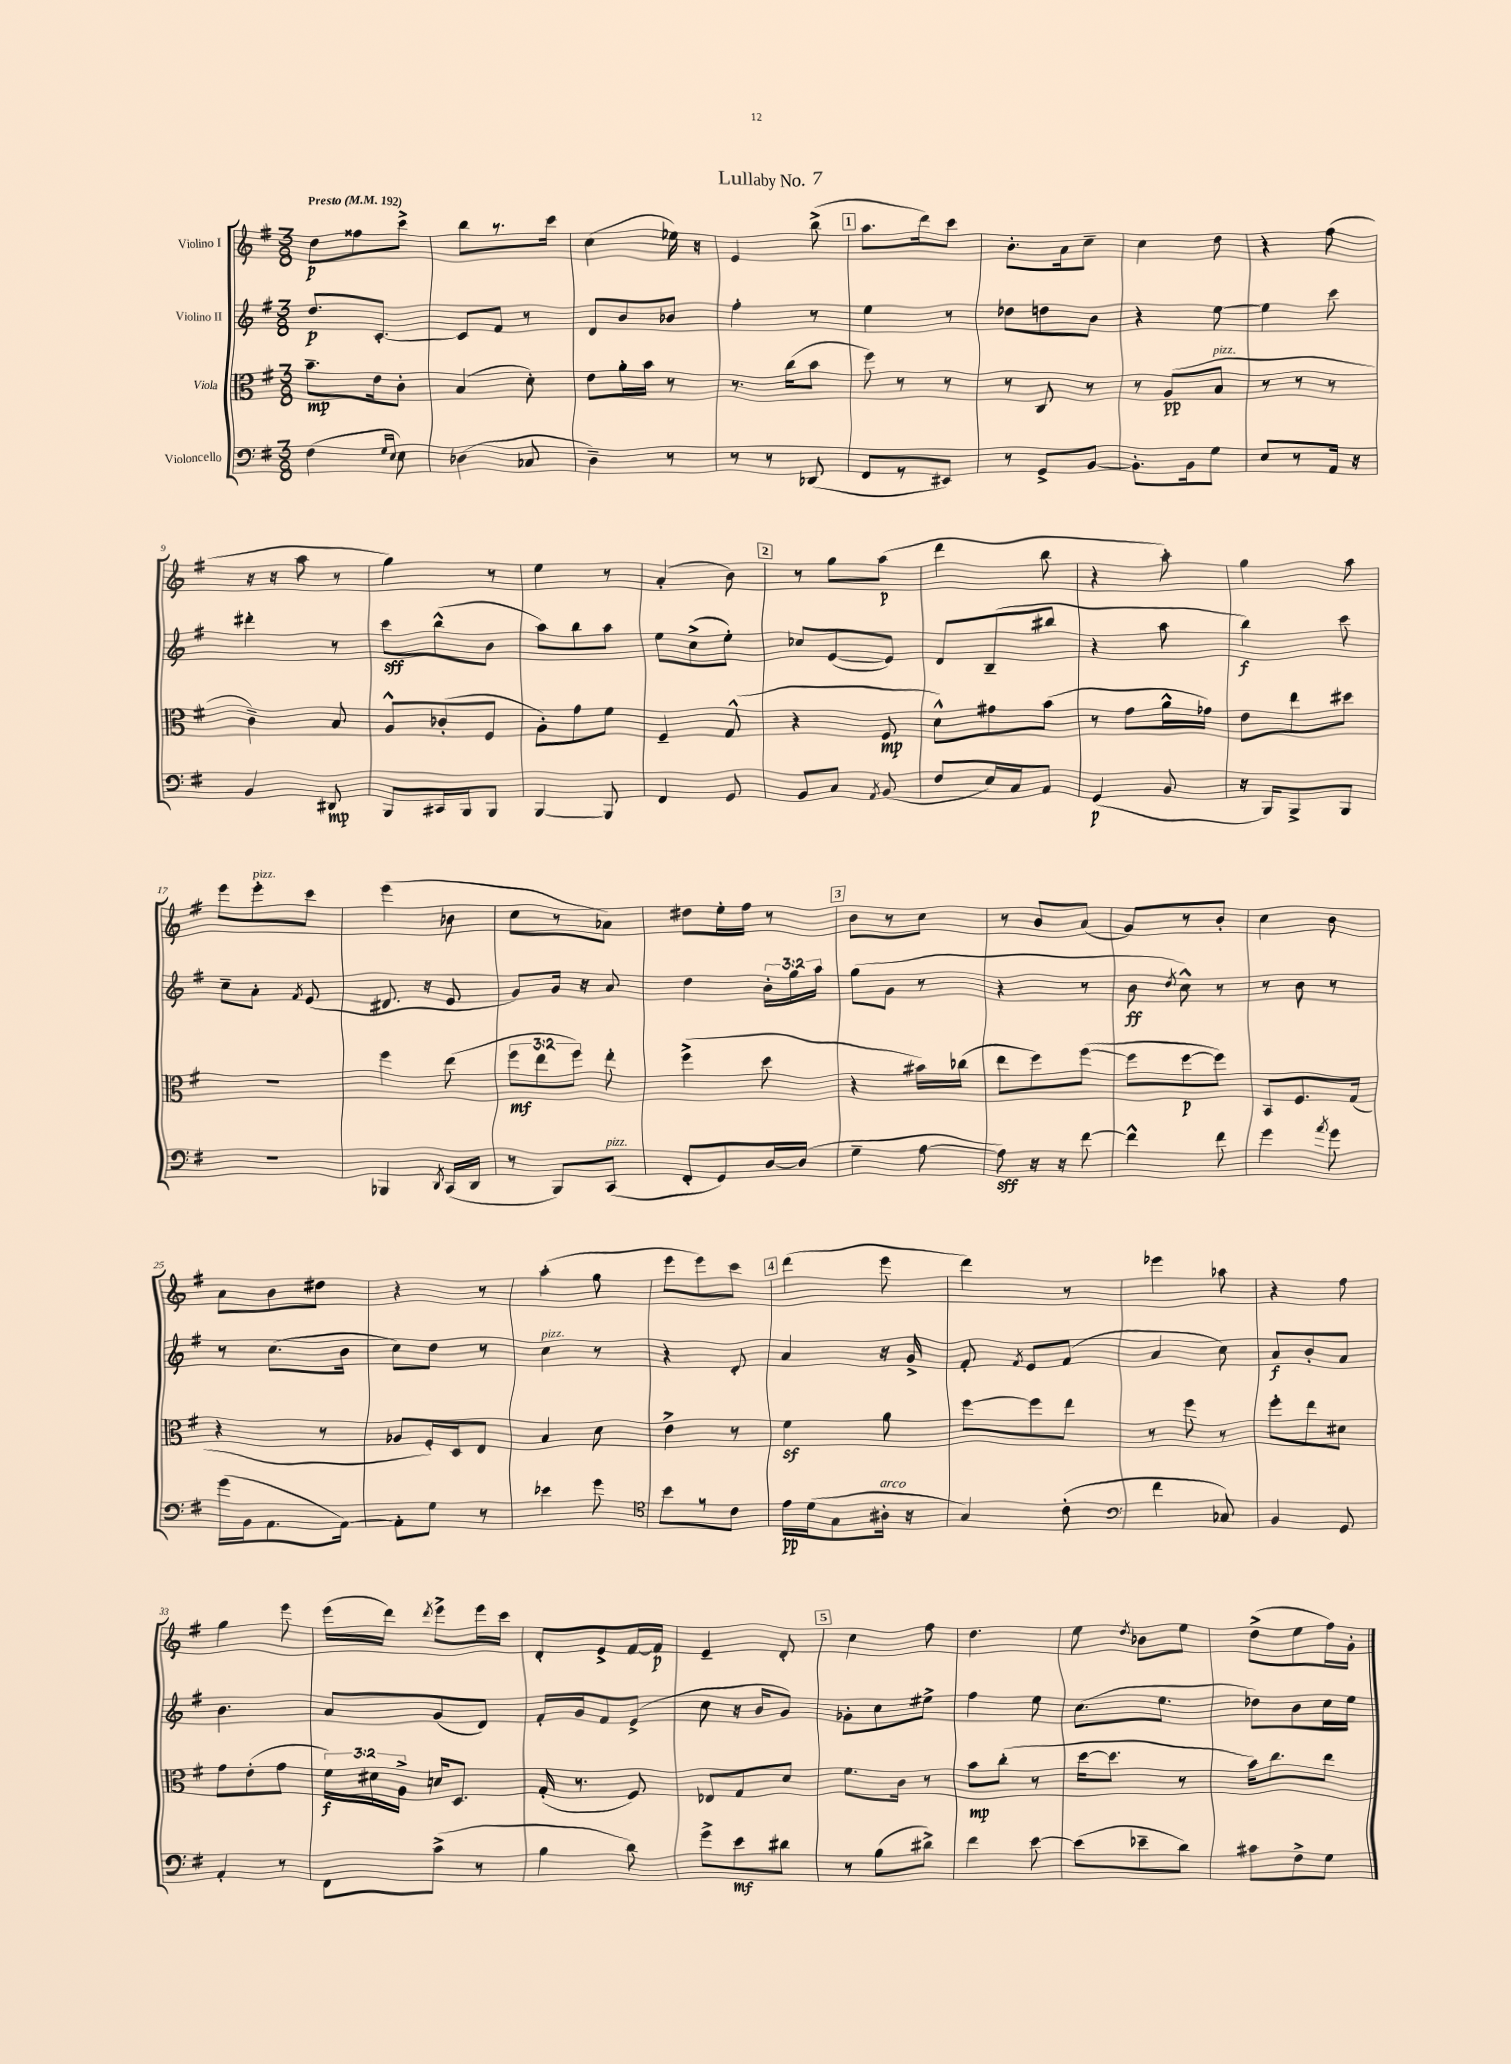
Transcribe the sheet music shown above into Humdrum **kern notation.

**kern	**kern	**kern	**kern
*staff4	*staff3	*staff2	*staff1
*clefF4	*clefC3	*clefG2	*clefG2
*k[f#]	*k[f#]	*k[f#]	*k[f#]
*M3/8	*M3/8	*M3/8	*M3/8
*MM192	*MM192	*MM192	*MM192
(4F#	8.b~	8.dd	8dd
.	.	.	8ff##
.	16e	[8.c'	.
16qqG	.	.	.
16qqE	.	.	.
8E)	8c'	.	8ccc^
=	=	=	=
(4D-	(4B	8c]	8bb
.	.	8f#	8.r
8C-	8d')	8r	.
.	.	.	16ccc
=	=	=	=
4D~)	8e	8d	(4cc
.	16a'	8b	.
.	16b	.	.
8r	8r	8b-	16ee-)
.	.	.	16r
=	=	=	=
8r	8.r	4ff#'	4e
8r	.	.	.
.	(16cc	.	.
(8DD-	8b	8r	(8bb^
=	=	=	=
8FF#	8ff#)	4ee	8.aa
8r	8r	.	.
.	.	.	16ddd)
8EE#)	8r	8r	8ccc
=	=	=	=
8r	8r	8dd-	8.b'
8GG^	8C	8dd	.
.	.	.	16a
[8BB	8r	8b	8cc~
=	=	=	=
8.BB']	8r	4r	4cc
.	(8A	.	.
16BB	.	.	.
8G	8B	[8ee	8dd
=	=	=	=
8E	8r	4ee]	4r
8r	8r	.	.
16AA	8r	8ccc	(8ff#
16r	.	.	.
=	=	=	=
4BB	4c~)	4ddd#'	16r
.	.	.	16r
.	.	.	8aa
8DD#	8B	8r	8r
=	=	=	=
8BBB	8A^^	8ccc	4gg)
16CC#	(8c-'	(8bb^^	.
16BBB	.	.	.
8BBB	8F#	8b	8r
=	=	=	=
[4BBB	8A')	8aa)	4ee
.	8g	8bb	.
8BBB]	8f#	8aa	8r
=	=	=	=
4FF#	4F#~	8ee	(4a'
.	.	(8cc^	.
8GG	(8G^^	8ee')	8b)
=	=	=	=
8BB	4r	8cc-	8r
8C	.	([8e	8gg
8qAA	.	.	.
(8BB	8F#	8e])	(8aa
=	=	=	=
8F#	8d^^)	8d	4ddd
16E)	8g#	(8B~	.
16C	.	.	.
8AA	(8b	8bb#	8bb
=	=	=	=
(4GG	8r	4r	4r
.	8g	.	.
8BB	16a^^	8aa	8aa')
.	16g-)	.	.
=	=	=	=
16r	8e	4bb)	4gg
16BBB)	.	.	.
8BBB^	8ee	.	.
8BBB	8dd#	8ccc	8aa
=	=	=	=
4.r	4.r	8cc~	8eee
.	.	8a'	8eee'
.	.	8qf#	.
.	.	(8e	8ccc
=	=	=	=
4BBB-	4ff#	8.d#	(4eee
.	.	16r	.
8qDD	.	.	.
(16CC	(8ee	8e	8b-
16DD	.	.	.
=	=	=	=
8r	12ff#	8g)	8cc
.	12ee	.	.
8BBB)	.	16g	8r
.	12ff#)	.	.
.	.	16r	.
(8CC	8ee'	8a	8a-)
=	=	=	=
8FF#'	(4ff#^	4dd	8dd#
8GG)	.	.	16ee'
.	.	.	16ff#
[16D	8dd	24b'	8r
.	.	24gg	.
(16D]	.	.	.
.	.	24aa	.
=	=	=	=
4G~	4r	(8gg	8b
.	.	8g	8r
[8A	16b#)	8r	8cc
.	(16cc-	.	.
=	=	=	=
8A])	8ee	4r	8r
16r	8ff#)	.	8b
16r	.	.	.
[8f#	([8ff#	8r	(8a
=	=	=	=
4f#^^]	8ff#]	8b	8g)
.	.	8qdd	.
.	[8ff#	8cc^^)	8r
8f#	8ff#])	8r	8b'
=	=	=	=
4g	8BB	8r	4cc
.	8.F#	8b	.
8qa	.	.	.
8g	.	8r	8b
.	(16G	.	.
=	=	=	=
(16g	4r	8r	8a
16BB	.	.	.
8.AA	.	(8.cc	8b
.	8r	.	8dd#
[16AA)	.	16b	.
=	=	=	=
8AA']	8A-	8cc)	4r
8G	16F#')	8dd	.
.	16D	.	.
8r	8E	8r	8r
=	=	=	=
4e-	4B	4cc	(4aa'
8g	8d	8r	8gg
=	=	=	=
*clefC4	*	*	*
8b	4e^	4r	8eee
8r	.	.	8eee)
8c	8r	8d'	8ccc
=	=	=	=
16e	4f#	4a	(4ddd
(16d	.	.	.
8G	.	.	.
16A#'	8a	16r	8eee
16r	.	16g^	.
=	=	=	=
4G)	[8ff#	8f#'	4ddd)
.	.	8qf#	.
.	8ff#]	8e	.
(8c'	8ee	(8f#	8r
=	=	=	=
*clefF4	*	*	*
4f#	8r	4a	4eee-
.	8ff#	.	.
8C-)	8r	8cc)	8aa-
=	=	=	=
4BB	8ff#'	8a	4r
.	8ee	8b'	.
8GG	8d#	8a	8ff#
=	=	=	=
4AA'	8g	4.b	4gg
.	(8e'	.	.
8r	8g	.	8eee
=	=	=	=
8FF#	24f#)	8a	(16eee
.	24d#	.	.
.	.	.	16ddd)
.	24A^	.	.
.	.	.	8qddd
(8c^	16d	(8g	8eee^
.	8.D	.	.
8r	.	8d)	16eee
.	.	.	16ccc
=	=	=	=
4B	(16G'	16f#'	8d'
.	8.r	16g	.
.	.	8f#	8e^
8d)	8F#)	(8e^	[16f#
.	.	.	16f#]
=	=	=	=
8g^	8E-	8cc	4e~
8e	8G	16r	.
.	.	16b	.
8d#	8d	8g)	8d'
=	=	=	=
8r	8.f#	8g-'	4cc
(8B	.	8cc	.
.	16c	.	.
8d#^)	8r	8ee#^	8ff#
=	=	=	=
4f#	8b	4ff#	4.dd
.	(8cc'	.	.
[8e	8r	8ee	.
=	=	=	=
(8e]	[16dd	(8.cc	8ee
.	8.dd]	.	.
.	.	.	8qdd
8e-~	.	.	8b-
.	.	8.ee	.
8d)	8r	.	8ee
=	=	=	=
8c#	16b)	8dd-)	(8dd^
.	8.cc	.	.
8F#^	.	8b	8ee
8G	8ee	16cc	16ff#)
.	.	16ee	16g'
==	==	==	==
*-	*-	*-	*-
